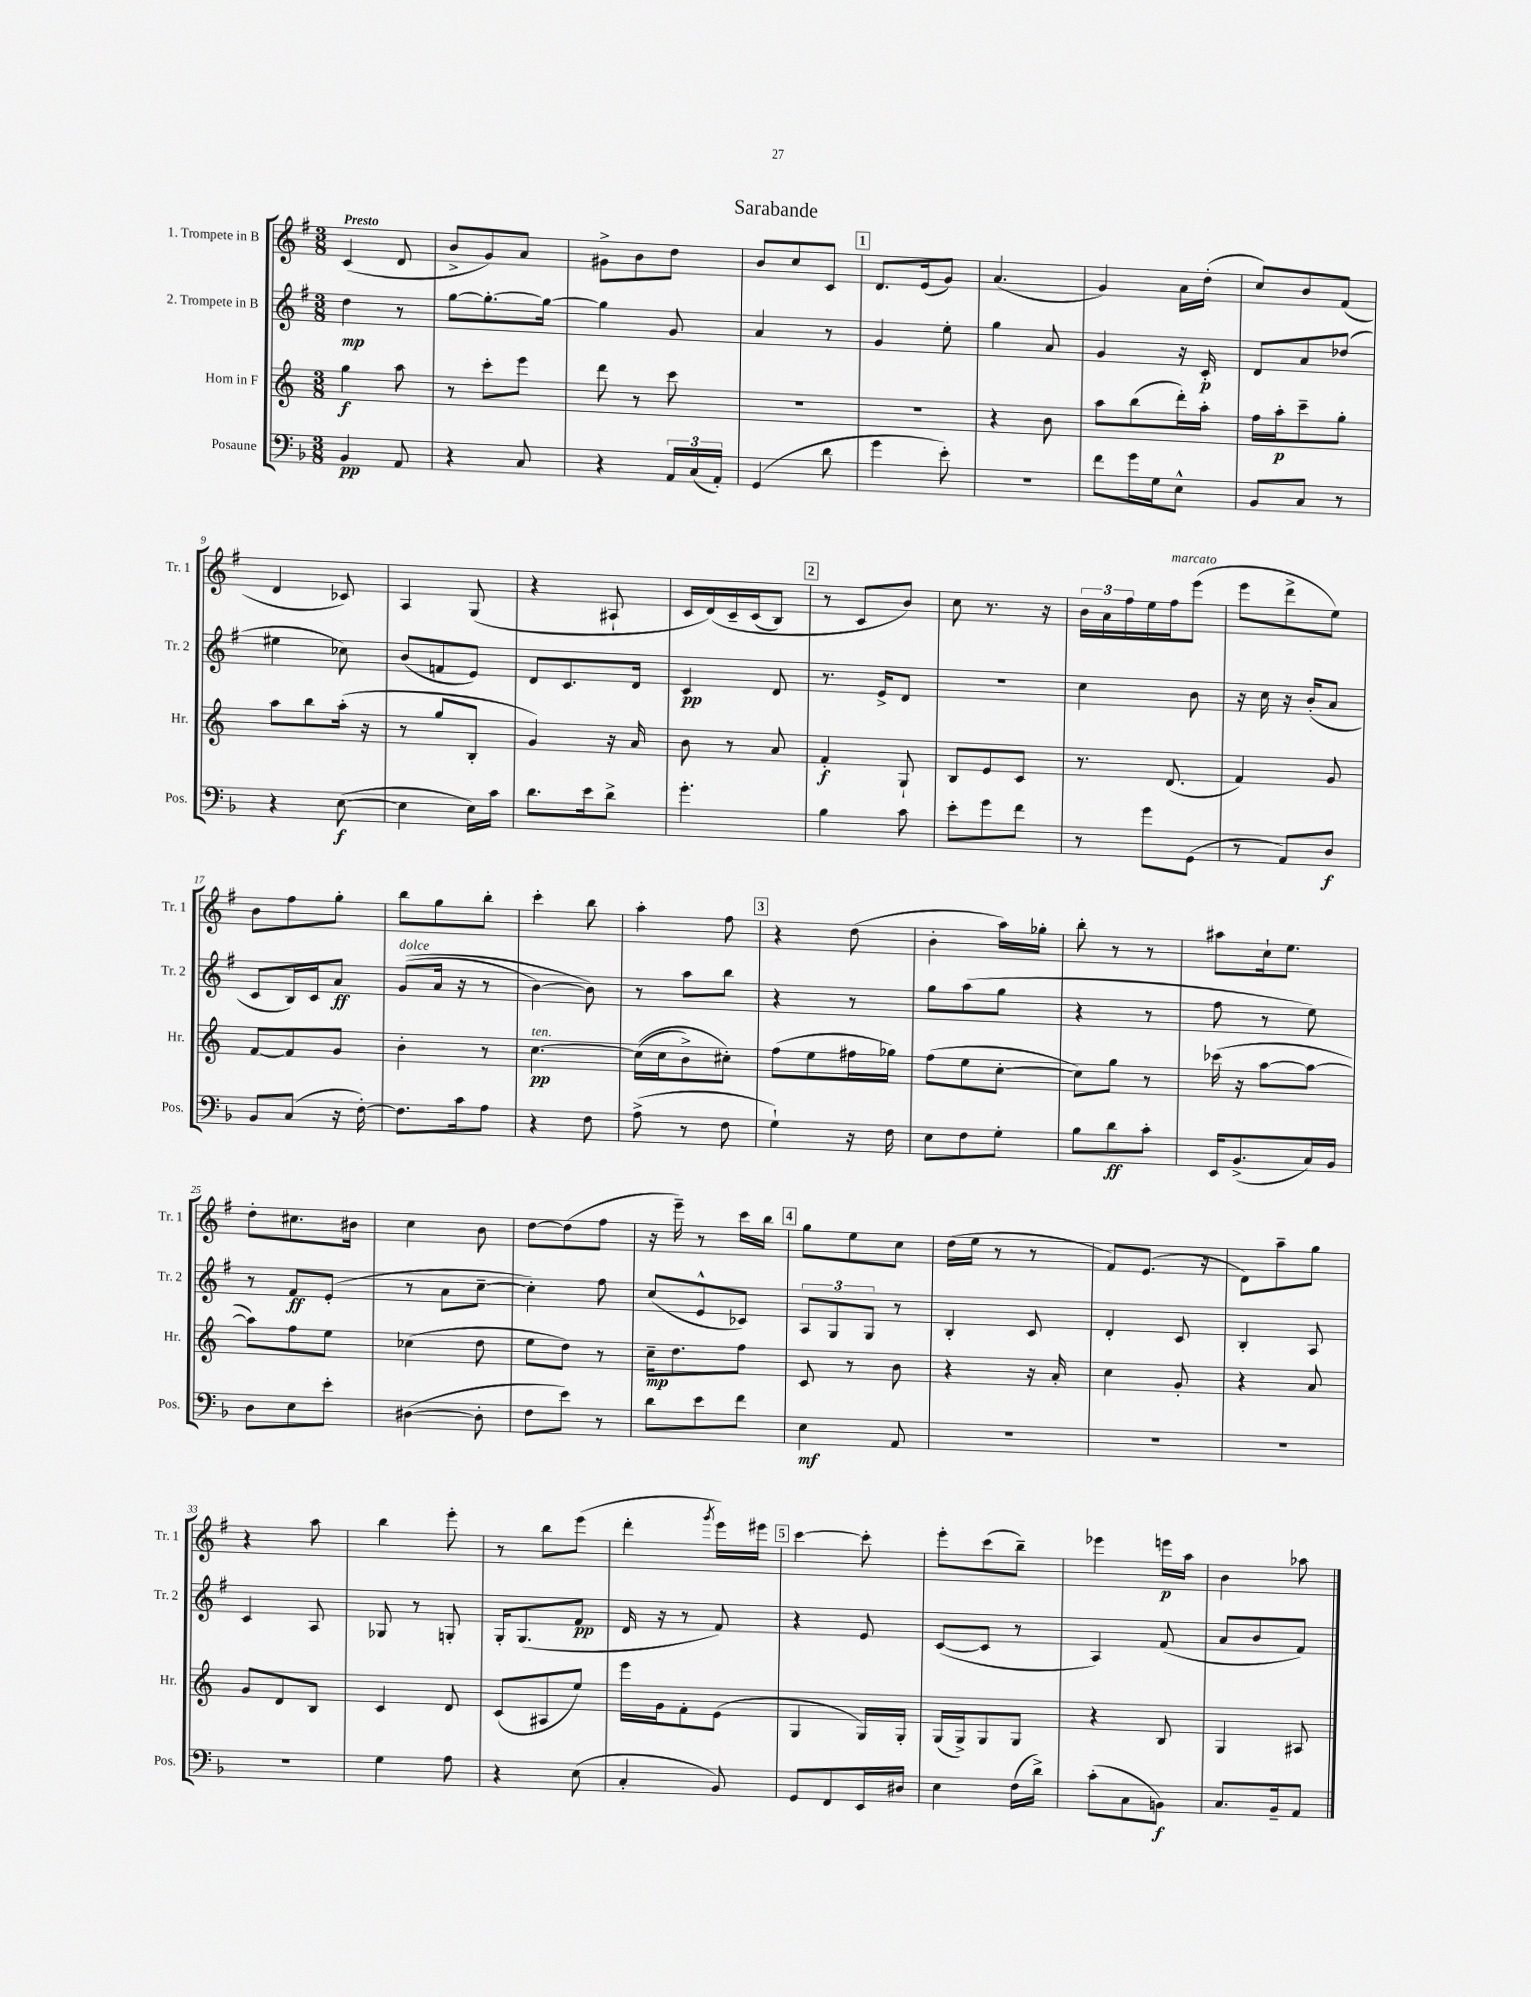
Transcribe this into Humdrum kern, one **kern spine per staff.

**kern	**kern	**kern	**kern
*staff4	*staff3	*staff2	*staff1
*clefF4	*clefG2	*clefG2	*clefG2
*k[b-]	*k[]	*k[f#]	*k[f#]
*M3/8	*M3/8	*M3/8	*M3/8
4BB-/	4gg\	4dd\	(4c/
8AA/	8aa\	8r	8d/
=	=	=	=
4r	8r	[8gg\L	8b^/L
.	8ccc'\L	8.gg'\_	8g/)
8C/	8eee\J	.	8a/J
.	.	16gg\_Jk	.
=	=	=	=
4r	8ddd\	4gg\]	8g#^\L
.	8r	.	8b\
24AA/LL	8ccc\	8g/	8dd\J
(24C/	.	.	.
24AA'/JJ)	.	.	.
=	=	=	=
(4GG/	4.r	4a/	8b/L
.	.	.	8cc/
8d\	.	8r	8c/J
=	=	=	=
4g\	4.r	4g/	8.d/L
.	.	.	(16e/k
8e'\)	.	8ee'\	8g/J)
=	=	=	=
4.r	4r	4gg\	(4.a/
.	8b\	8a/	.
=	=	=	=
8f\L	8aa\L	4g/	4g/)
16g\L	(8bb\	.	.
16G\J	.	.	.
8E^^\J	16ddd'\L)	16r	16a\LL
.	16aa'\JJ	16c'/	(16dd'\JJ
=	=	=	=
8BB-/L	16ff\LL	8d/L	8cc/L)
.	16aa'\J	.	.
8C/J	8ccc~\	8a/	8b/
8r	8gg'\J	(8dd-/J	(8f#/J
=	=	=	=
4r	8aa\L	4ee#\	4d/
.	8bb\	.	.
([8E\	(16aa'\Jk	8cc-\)	8c-/)
.	16r	.	.
=	=	=	=
4E\]	8r	(8b/L	4A/
.	8gg/L	8f/	.
16E\LL)	8B'/J	8e/J)	(8G/
16c\JJ	.	.	.
=	=	=	=
8.d\L	4g/)	8d/L	4r
.	.	8.c/	.
16e\k	.	.	.
8d^\J	16r	.	8A#`/
.	16a/	16d/Jk	.
=	=	=	=
4.g'\	8b\	4c/	16c/LL
.	.	.	&(16d/)
.	8r	.	16c~/
.	.	.	(16c/J
.	8a/	8d/	8B/J)
=	=	=	=
4B-\	4f'/	8.r	8r
.	.	.	8c/L
.	.	16e^/LK	.
8c\	8G`/	8d/J	8b/J&)
=	=	=	=
8e'\L	8B/L	4.r	8cc\
8g\	8e/	.	8.r
8f\J	8c/J	.	.
.	.	.	16r
=	=	=	=
8r	8.r	4cc\	24b\LL
.	.	.	24a\
.	.	.	24ff#\
8g\L	.	.	16ee\
.	(8.d/	.	16ff#\J
(8GG\J	.	8b\	(8eee\J
=	=	=	=
8r	4f/)	16r	8eee\L
.	.	16cc\	.
8AA/L)	.	16r	8ddd^\
.	.	(16b'/LK	.
8D/J	8g/	8a/J	8ee\J)
=	=	=	=
8BB-/L	[8f/L	8c/L	8b\L
(8C/J	8f/]	16B/L)	8ff#\
.	.	16c/J	.
16r	8g/J	8a/J	8gg'\J
[16F'\)	.	.	.
=	=	=	=
8.F\]L	4b'\	&((8g/L	8bb\L
.	.	16a/Jk	8gg\
16c\k	.	16r	.
8A\J	8r	8r	8bb'\J
=	=	=	=
4r	[4.cc\	[4b\)	4ccc'\
8F\	.	8b\]&)	8bb\
=	=	=	=
(8A^\	&((16cc\]LL	8r	4aa'\
.	16cc\J	.	.
8r	8b^\)	8aa\L	.
8F\	8cc#'\J&)	8bb\J	8ff#\
=	=	=	=
4G`\)	(8ff\L	4r	4r
.	8ee\	.	.
16r	16ff#\L	8r	(8dd\
16F\	16gg-\JJ)	.	.
=	=	=	=
8E\L	(8ff\L	8gg\L	4b'\
8F\	8ee\	(8aa\	.
8G'\J	[8cc'\J	8gg\J	16aa\LL)
.	.	.	16gg-'\JJ
=	=	=	=
8B-\L	8cc\]L)	4r	8bb'\
8d\	8gg\J	.	8r
8c'\J	8r	8r	8r
=	=	=	=
16EE/LK	(16ccc-\	8ff#\	8aa#\L
(8.BB-^/	16r	.	.
.	[8aa\L	8r	16cc`\k
.	.	.	8.ee\J
16C/L)	8aa\_J	8ee\)	.
16BB-/JJ	.	.	.
=	=	=	=
8D\L	8aa\]L)	8r	8dd'\L
8E\	8ff\	8f#/L	8.cc#\
8e'\J	8ee\J	(8e'/J	.
.	.	.	16b#\Jk
=	=	=	=
([4D#\	(4cc-\	8r	4cc\
.	.	8a\L	.
8D#'\]	8dd\	[8cc~\J	8b\
=	=	=	=
8F\L	8ee\L	4cc'\])	[8dd\L
8e\J)	8dd\J)	.	(8dd\]
8r	8r	8ff#\	8ff#\J
=	=	=	=
8d\L	16cc~\LK	(8cc/L	16r
.	8.dd\	.	16eee~\)
8e\	.	8e^^/	8r
8f\J	8ff\J	8c-/J)	16ccc\LL
.	.	.	16bb\JJ
=	=	=	=
4E\	8c/	12A/L	8gg\L
.	.	12G/	.
.	8r	.	8ee\
.	.	12G/J	.
8AA/	8b\	8r	8cc\J
=	=	=	=
4.r	4r	4B'/	(16dd\LL
.	.	.	16ee\JJ
.	.	.	8r
.	16r	8c/	8r
.	16a'/	.	.
=	=	=	=
4.r	4cc\	4d'/	8f#/L)
.	.	.	(8.e/J
.	8g'/	8c/	.
.	.	.	16r
=	=	=	=
4.r	4r	4B'/	8d\L)
.	.	.	8aa~\
.	8a/	8A/	8gg\J
=	=	=	=
4.r	8g/L	4c/	4r
.	8d/	.	.
.	8B/J	8A/	8aa\
=	=	=	=
4G\	4c/	8G-/	4bb\
.	.	8r	.
8A\	8d/	8G'/	8eee'\
=	=	=	=
4r	(8c/L	16G'/LK	8r
.	.	(8.G/	.
.	8A#/	.	8bb\L
(8E\	8ee/J)	8f#/J	(8eee\J
=	=	=	=
4C'/	16eee\LL	16d/	4ddd'\
.	16g\J	16r	.
.	8f'\	8r	.
.	.	.	8qggg/
8BB-/)	(8e\J	8f#/)	16eee\LL)
.	.	.	16eee#\JJ
=	=	=	=
8GG/L	4G/	4r	[4ccc\
8FF/	.	.	.
16EE/L	16G/LL)	8e/	8ccc'\]
16D#/JJ	16G'/JJ	.	.
=	=	=	=
4E\	(16G/LL	([8c/L	8eee'\L
.	16G^/J)	.	.
.	8G/	8c/]J	(8ccc\
(16F\LL	8G/J	8r	8bb~\J)
16d^\JJ)	.	.	.
=	=	=	=
(8c'\L	4r	4A/)	4eee-\
8C\	.	.	.
8BB\J)	8B/	(8f#/	16eee\LL
.	.	.	16aa\JJ
=	=	=	=
8.C/L	4G/	8a/L	4b\
.	.	8b/	.
16BB-~/k	.	.	.
8AA/J	8A#/	8f#/J)	8aa-\
==	==	==	==
*-	*-	*-	*-
